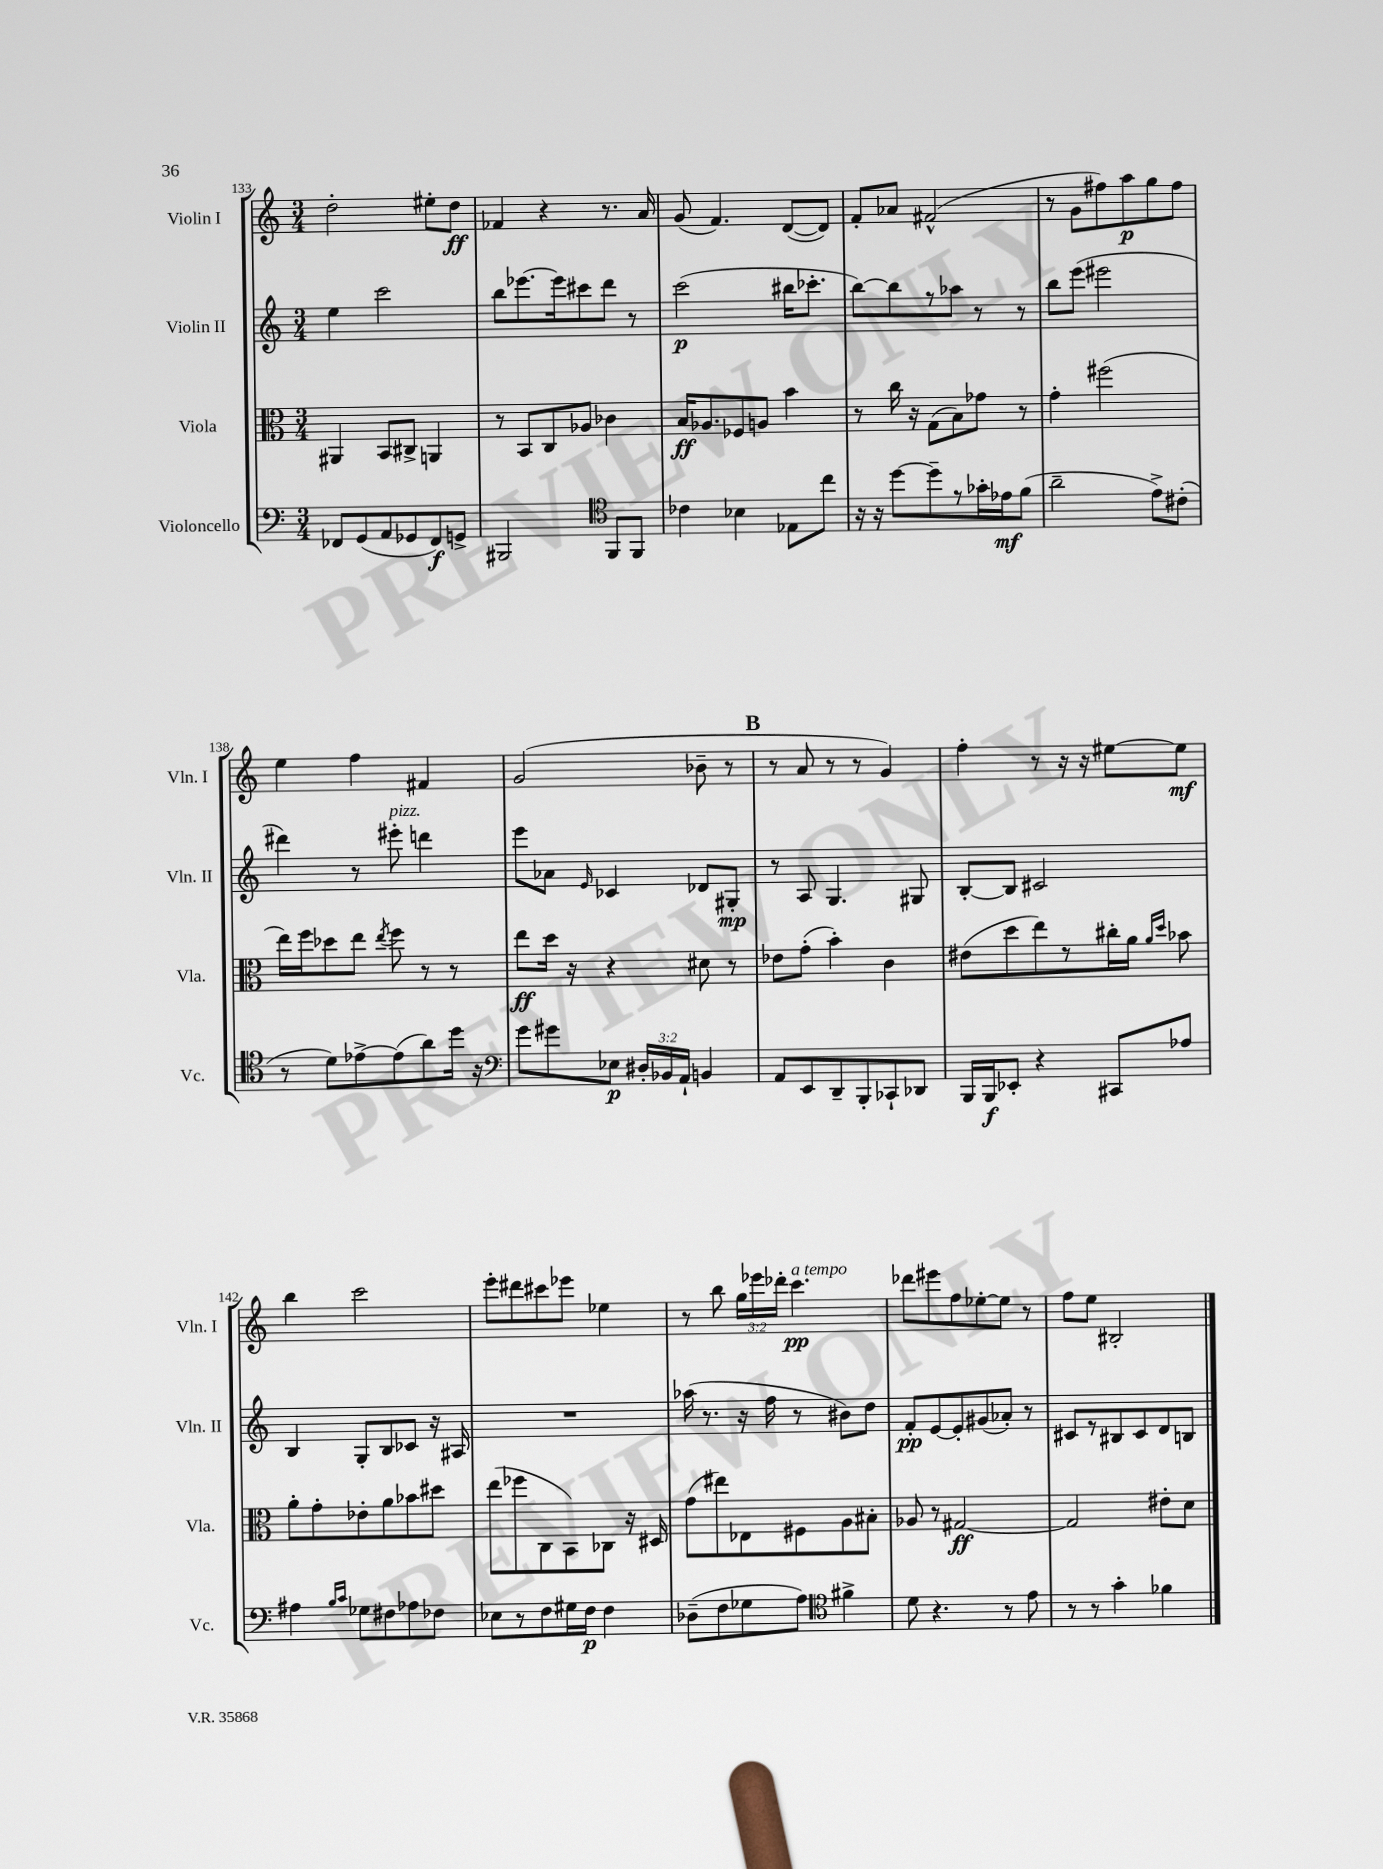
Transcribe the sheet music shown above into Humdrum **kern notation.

**kern	**kern	**kern	**kern
*staff4	*staff3	*staff2	*staff1
*clefF4	*clefC3	*clefG2	*clefG2
*k[]	*k[]	*k[]	*k[]
*M3/4	*M3/4	*M3/4	*M3/4
8FF-	4AA#	4ee	2dd'
(8GG	.	.	.
8AA	8BB	2ccc	.
8GG-	8C#^	.	.
8FF-)	4AA	.	8ee#'
8GG^	.	.	8dd
=	=	=	=
2BBB#	8r	8bb	4f-
.	8BB	[8.eee-	.
.	8C	.	4r
.	.	16eee-]	.
.	8A-	8ccc#	.
*clefC4	*	*	*
8FF	4c-	8ddd	8.r
8FF	.	8r	.
.	.	.	16a
=	=	=	=
4c-	16B	(2ccc	(8g
.	8.A-	.	.
.	.	.	4.f)
4B-	8F-	.	.
.	8A	.	.
8E-	4b	16bb#	([8d
.	.	8.ccc-'	.
8cc	.	.	8d])
=	=	=	=
16r	8r	[8bb)	8f'
16r	.	.	.
[8dd	16cc	8bb]	8a-
.	16r	.	.
8dd~]	(8G	8r	(2f#^^
8r	8B)	8aa-	.
16g-'	8g-	8r	.
16e-	.	.	.
(8f	8r	8r	.
=	=	=	=
2a~	4g'	8bb	8r
.	.	(8eee	8g
.	(2ff#	2eee#	8ff#)
.	.	.	8aa
8e^)	.	.	8gg
(8c#'	.	.	8ff#
=	=	=	=
8r	16ee)	4ddd#)	4ee
.	16ff	.	.
8d)	8dd-	.	.
[8e-^	8ee	8r	4ff
.	8qee	.	.
(8e-]	8ff	8eee#'	.
8a)	8r	4ddd	4f#
16dd	8r	.	.
16r	.	.	.
=	=	=	=
*clefF4	*	*	*
8g	8ee	8eee	(2g
8g#	16dd	8a-	.
.	16r	.	.
.	.	16qqe	.
8E-	4r	4c-	.
24D#'	.	.	.
24BB-	.	.	.
24AA`	.	.	.
4BB	8d#	8d-	8b-~
.	8r	8G#'	8r
=	=	=	=
8AA	8e-	8r	8r
8EE	(8g'	8A	8a
8DD~	4b')	4.G	8r
8BBB'	.	.	8r
8CC-`	4c	.	4g)
8DD-	.	8G#	.
=	=	=	=
16BBB	(8e#	[8B'	4ff'
16BBB	.	.	.
8EE-'	8dd	8B]	.
4r	8ee)	2c#	8r
.	8r	.	16r
.	.	.	16r
8CC#	16cc#'	.	[8ee#
.	16a	.	.
.	16qqa	.	.
.	16qqdd	.	.
8A-	8b-	.	8ee#]
=	=	=	=
4A#	8a'	4B	4bb
.	8g'	.	.
16qqB	.	.	.
16qqc	.	.	.
8G-	8e-'	8G'	2ccc
8F#	8a	8B	.
8A-	8b-	8c-	.
8F-	8dd#	16r	.
.	.	16A#	.
=	=	=	=
8E-	(8ee	2.r	8eee'
8r	8ff-	.	8ddd#
8F	8C	.	8ccc#
16G#	8BB)	.	8eee-
16F	.	.	.
4F	8C-	.	4ee-
.	16r	.	.
.	16D#	.	.
=	=	=	=
(8D-~	(8g	(16aa-	8r
.	.	8.r	.
8F	8ee#)	.	8bb
8G-	8E-	16r	24gg
.	.	.	24eee-
.	.	16ff	.
.	.	.	24ddd-'
8A)	8F#	8r	4.ccc
*clefC4	*	*	*
4f#^	8A	8b#)	.
.	8B#'	8dd	.
=	=	=	=
8d	8A-	8f'	8ddd-
4.r	8r	[8e	8eee#
.	[2G#	8e']	8ff
.	.	(8g#	[8ee-'
8r	.	8a-')	8ee-]
8e	.	8r	8r
=	=	=	=
8r	2G#]	8c#	8ff
8r	.	8r	8ee
4g'	.	8B#	2B#'
.	.	8c#	.
4f-	8e#'	8d	.
.	8d	8B	.
==	==	==	==
*-	*-	*-	*-
